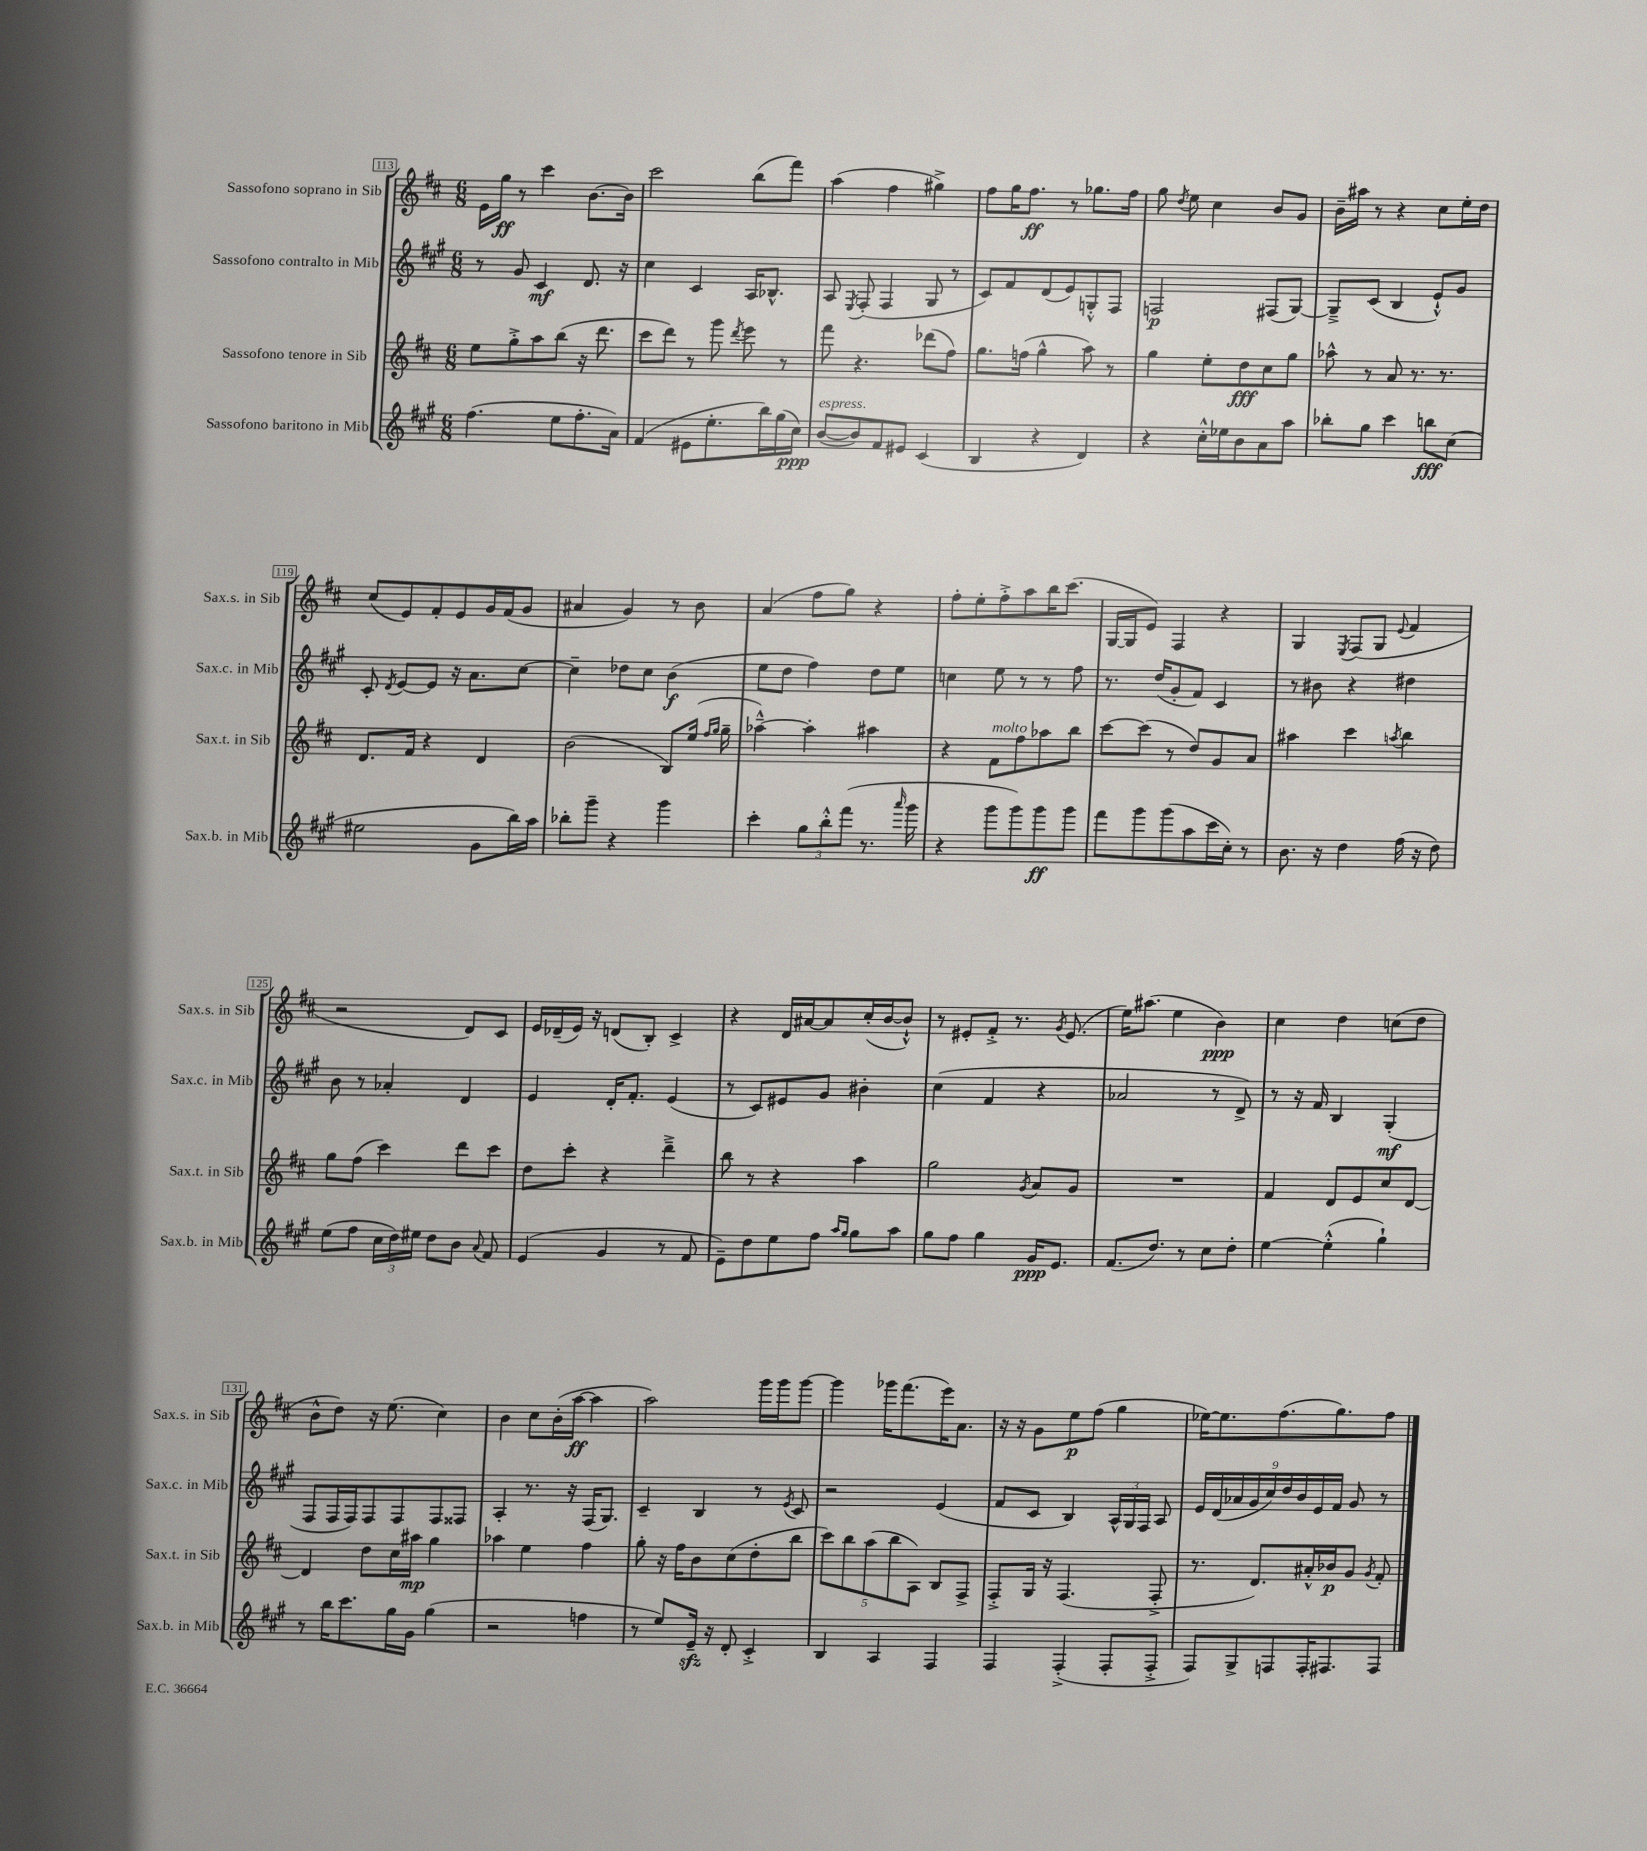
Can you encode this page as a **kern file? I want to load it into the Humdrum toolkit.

**kern	**kern	**kern	**kern
*staff4	*staff3	*staff2	*staff1
*clefG2	*clefG2	*clefG2	*clefG2
*k[f#c#g#]	*k[f#c#]	*k[f#c#g#]	*k[f#c#]
*M6/8	*M6/8	*M6/8	*M6/8
(4.ff#	8ee	8r	16e
.	.	.	16gg
.	8gg'^	8g#	8r
.	8aa	4c#	4ccc#
8ee	(8bb	.	.
8.ff#'	16r	8.d	[8.b
.	8.ddd	.	.
16a)	.	16r	16b]
=	=	=	=
(4f#	8ccc#	4cc#	2ccc#
.	8ddd)	.	.
8e#	8r	4c#	.
8.ee'	8ggg	.	.
.	8qddd	.	.
.	8eee	16A	(8bb
16bb)	.	8.B-^^	.
(16gg#	8r	.	8fff#)
16cc#)	.	.	.
=	=	=	=
([8b	8fff#	8A	(4aa
.	.	8qE	.
8b])	4.r	(8F#'	.
8f#	.	4F#	4ff#
8e#	.	.	.
(4c#	(8ddd-	8G#	4gg#^)
.	8ff#)	8r	.
=	=	=	=
4B	8.gg	8c#)	8ff#
.	.	8f#	16gg
.	(16ff	.	8.ff#
4r	4gg^^	(8d	.
.	.	8e)	8r
4d)	8aa)	8G'^^	8.gg-
.	8r	8F#	.
.	.	.	16ff#
=	=	=	=
4r	4gg	2F	8gg
.	.	.	8qdd
.	.	.	8ee
16cc#'^^	8ee'	.	4cc#
16ee-	.	.	.
8b	8dd	.	.
8a	8cc#	(8F#	8b
8aa	8gg	[8G#)	8g
=	=	=	=
8bb-'	8aa-^^	8G#~^]	16b~
.	.	.	16aa#
8gg#	8r	(8c#	8r
4ccc#	8a	4B	4r
.	8.r	.	.
8bb	.	8e`^^)	8cc#
.	8.r	.	.
(8cc#	.	8g#	16ee'
.	.	.	16dd
=	=	=	=
2ee#	8.d	8c#'	(8cc#
.	.	8qd	.
.	.	[8e	8e)
.	16f#	.	.
.	4r	8e]	8f#'
.	.	16r	8e
.	.	8.a	.
8g#	4d	.	16g
.	.	.	(16f#
16bb)	.	[8cc#	8g
16aa	.	.	.
=	=	=	=
8bb-'	(2b	4cc#~]	4a#
8ggg#~	.	.	.
4r	.	8dd-	4g)
.	.	8cc#	.
4ggg#	8B)	(4b	8r
.	(16ee	.	8b
.	16qqff#	.	.
.	16qqgg	.	.
.	16gg~	.	.
=	=	=	=
4ccc#'	[4aa-~^^)	8ee	(4a
.	.	8dd	.
12gg#	4aa-']	4ff#)	8ff#
12bb'^^	.	.	.
.	.	.	8gg)
(12fff#	.	.	.
8.r	4aa#	8dd	4r
.	.	8ee	.
16qqaaa	.	.	.
16ggg#	.	.	.
=	=	=	=
4r	4r	4cc	8ff#'
.	.	.	8ee'
8ggg#	8f#	8ee	8ff#'^
8ggg#)	8ff#	8r	8aa
8ggg#	8aa-	8r	16bb
.	.	.	(8.ccc#
8ggg#	8bb	8ff#	.
=	=	=	=
8fff#	[8ccc#	8.r	[16G
.	.	.	16G]
8ggg#	(8ccc#]	.	8e)
.	.	(16dd	.
(8ggg#	8r	8g#'	4F#
8aa	8dd)	8f#)	.
16ccc#	8g	4c#	4r
16cc#')	.	.	.
8r	8a	.	.
=	=	=	=
8.b	4aa#	8r	4G
.	.	8b#	.
16r	.	.	.
.	.	.	8qE
4dd	4ccc#	4r	(8F#
.	.	.	8G
.	8qaa	.	8qqe
(16ff#	4bb	4dd#	4f#
16r	.	.	.
8dd)	.	.	.
=	=	=	=
(8ee	8gg	8b	2r
8ff#	(8ff#	8r	.
24cc#	4ccc#)	4a-'	.
24dd)	.	.	.
24ee#	.	.	.
8dd	.	.	.
8b	8ddd	4d	8d)
8qqa	.	.	.
8f#	8ccc#	.	8c#
=	=	=	=
(4e	8dd	4e	16e
.	.	.	(16d-~
.	8ccc#'	.	16e)
.	.	.	16r
4g#	4r	16d'	(8d
.	.	8.f#'	.
.	.	.	8B')
8r	4ddd~^	(4e	4c#^
8f#	.	.	.
=	=	=	=
8e~)	8bb	8r	4r
8dd	8r	8c#)	.
8ee	4r	8e#	16d
.	.	.	[16a#
8ff#	.	8g#	8a#]
16qqaa	.	.	.
16qqgg#	.	.	.
8gg#	4aa	4b#'	(16cc#'
.	.	.	[16b
8aa	.	.	8b`^^])
=	=	=	=
8gg#	2gg	(4cc#	8r
8ff#	.	.	8e#'
4gg#	.	4f#	8f#'^
.	.	.	8.r
.	8qg	.	.
16g#	8a	4r	.
.	.	.	8qg
8.e	.	.	(8.e#
.	8g	.	.
=	=	=	=
(8.f#	2.r	2a-	16ee)
.	.	.	(8.aa#
8.dd)	.	.	.
.	.	.	4ee
8r	.	.	.
8cc#	.	8r	4b)
8dd'	.	8d^)	.
=	=	=	=
[4ee	4f#	8r	4cc#
.	.	16r	.
.	.	16f#	.
(4ee'^^]	8d	4B	4dd
.	8e	.	.
4gg#`)	8cc#	(4G#'	(8cc
.	[8d	.	8dd
=	=	=	=
8r	4d]	8F#	8b^^
16bb	.	16F#	8dd)
8.ccc#	.	16F#)	.
.	8dd	8F#	16r
.	.	.	(8.ee
16gg#	16cc#	8F#	.
16g#	16aa#	.	.
(4gg#	4gg	8F#	4cc#)
.	.	8F##	.
=	=	=	=
2r	4aa-	4A'	4b
.	4ee	8.r	8cc#
.	.	.	(16b'
.	.	16r	[16aa
4ff	4ff#	(16F#	4aa]
.	.	8.G#)	.
=	=	=	=
8r	8gg'	4c#~	2aa)
8ee)	16r	.	.
.	16ff#	.	.
16e~	8b	4B	.
16r	.	.	.
8d'	(8cc#	.	.
4c#'^	8dd'	8r	16ggg
.	.	.	16ggg
.	.	8qe	.
.	8bb	8c#	[8ggg
=	=	=	=
4B	10ccc#)	2r	4ggg]
.	10bb	.	.
.	(10aa	.	.
4A	.	.	16ggg-
.	10bb	.	.
.	.	.	(8.fff#
.	10A)	.	.
4F#	8B	(4e	16eee)
.	.	.	8.a
.	8F#^	.	.
=	=	=	=
4F#	8F#'^	8f#	16r
.	.	.	16r
.	16G	8c#	8g
.	16r	.	.
(4F#'^	(4.F#	4B)	8ee
.	.	.	(8ff#
8F#'	.	24A^^	4gg
.	.	24G#	.
.	.	24F#	.
8F#'^	8F#'^	8A	.
=	=	=	=
8F#)	8.r	18e	[16ee-)
.	.	(18d	.
.	.	.	8.ee-]
.	.	18a-	.
8G#^	.	.	.
.	.	18g#	.
.	8.d)	.	.
.	.	18cc#)	.
8F	.	.	(8.ff#
.	.	18dd	.
.	.	18b	.
16F'	16a#'^^	.	.
.	.	18e	.
8.F#	16b-	.	8.gg)
.	.	18f#	.
.	8g	8g#	.
.	8qg	.	.
8F#	8f#'	8r	8ff#
==	==	==	==
*-	*-	*-	*-
